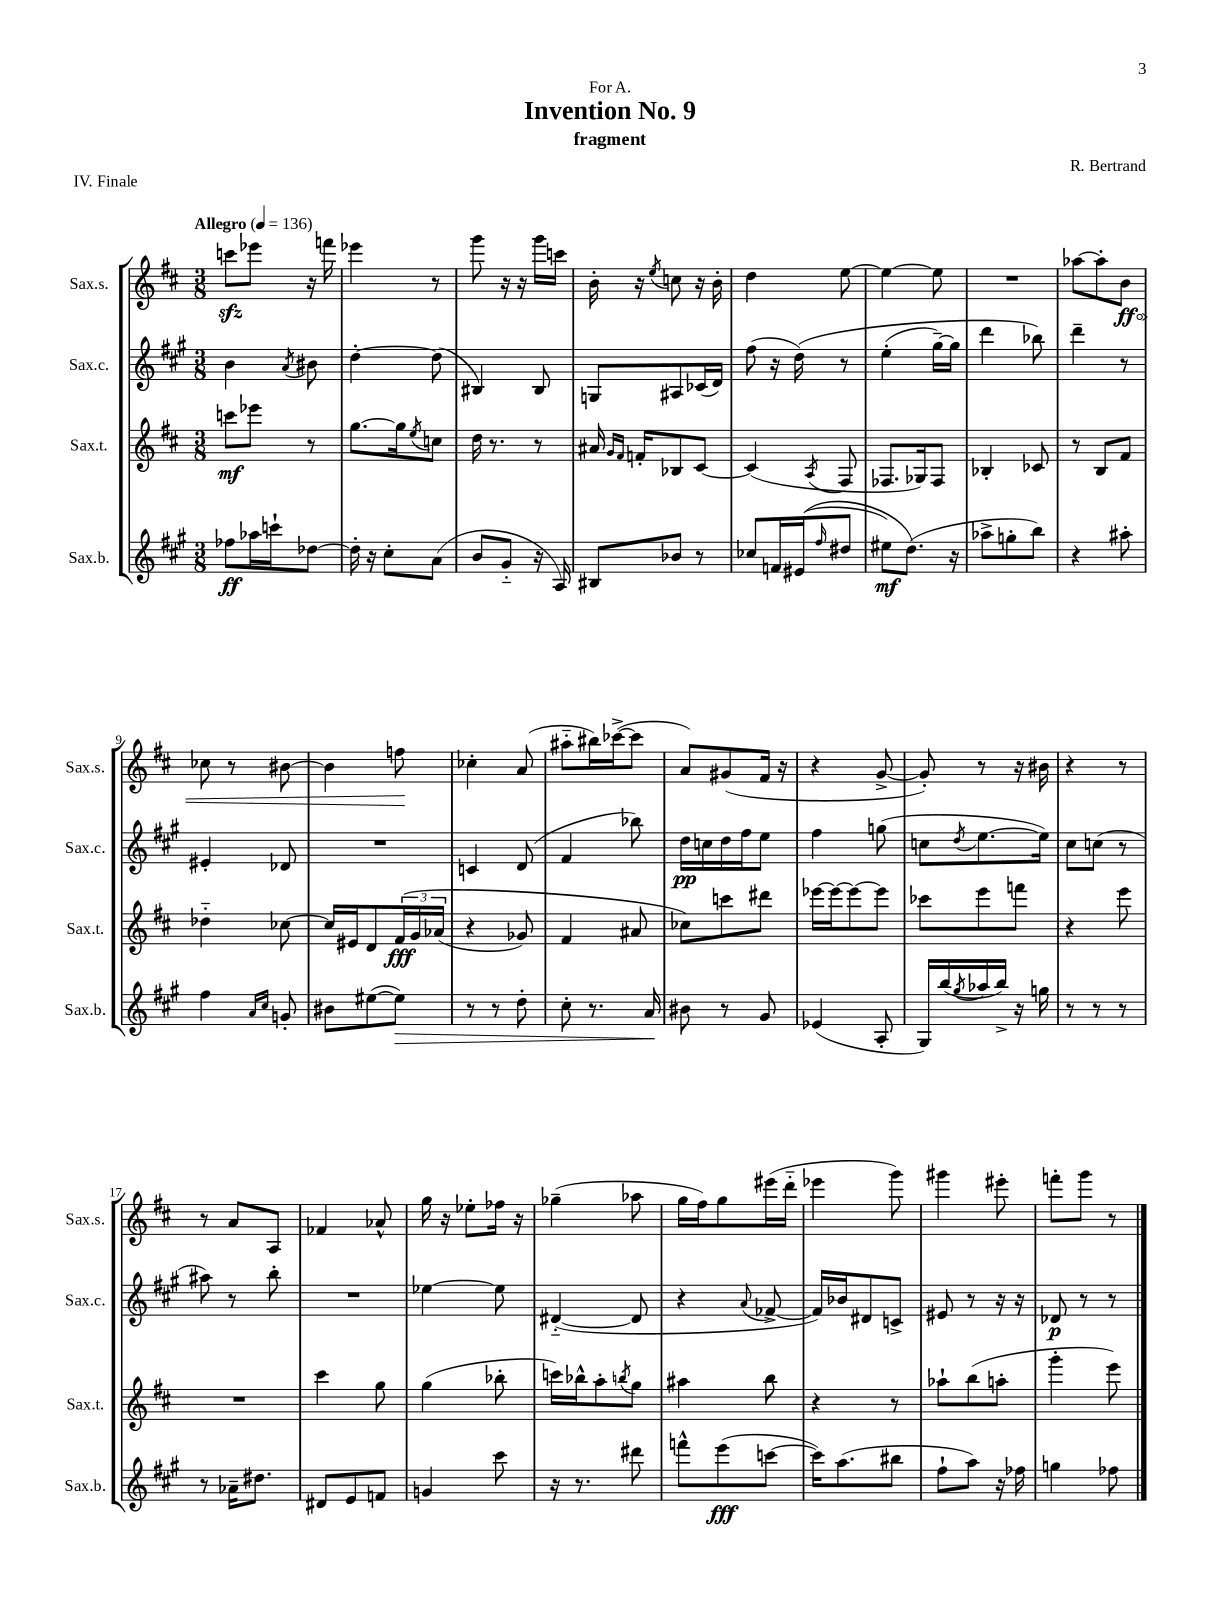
\header { title = "Invention No. 9" composer = "R. Bertrand" subtitle = "fragment" dedication = "For A." piece = "IV. Finale" }
<<
\new StaffGroup <<
\new Staff = "s0" \with { instrumentName = "Sax.s." shortInstrumentName = "Sax.s." } {
    \clef treble \key d \major \numericTimeSignature \time 3/8 \tempo "Allegro" 4 = 136
    c'''8\sfz ees'''8 r16 f'''16 |
    ees'''4 r8 |
    g'''8 r16 r16 g'''16 c'''16 |
    b'16-. r16 \acciaccatura { e''8 } c''8 r16 b'16-. |
    d''4 e''8~ |
    e''4~ e''8 |
    R4. |
    aes''8~ aes''8-. \once \override Hairpin.circled-tip = ##t b'8\ff\< |
    ces''8 r8 bis'8~ |
    bis'4 f''8\! |
    ces''4-. a'8( |
    ais''8-_ bis''16) ces'''16~->( ces'''8 |
    a'8) gis'8( fis'16 r16 |
    r4 g'8~-> |
    g'8-.) r8 r16 bis'16 |
    r4 r8 |
    r8 a'8 a8 |
    fes'4 aes'8-^ |
    g''16 r16 ees''8-. fes''16 r16 |
    ges''4--( aes''8 |
    g''16 fis''16) g''8 eis'''16( d'''16-_ |
    ees'''4 g'''8) |
    gis'''4 eis'''8-. |
    f'''8-. g'''8 r8 \bar "|." |
}
\new Staff = "s1" \with { instrumentName = "Sax.c." shortInstrumentName = "Sax.c." } {
    \clef treble \key a \major \numericTimeSignature \time 3/8
    b'4 \acciaccatura { a'8 } bis'8 |
    d''4~-. d''8( |
    bis4) bis8 |
    g8 ais8 ces'16( d'16) |
    fis''8( r16 d''16)\( r8 |
    e''4-.( gis''16~--) gis''16 |
    d'''4 bes''8\) |
    d'''4-- r8 |
    eis'4-. des'8 |
    R4. |
    c'4 d'8( |
    fis'4 bes''8) |
    d''16\pp c''16 d''16 fis''16 e''8 |
    fis''4 g''8( |
    c''8 \acciaccatura { d''8 } e''8.~ e''16) |
    cis''8 c''8( r8 |
    ais''8) r8 b''8-. |
    R4. |
    ees''4~ ees''8 |
    dis'4~-_( dis'8 |
    r4 \appoggiatura { a'8 } fes'8~-> |
    fes'16) bes'16 dis'8 c'8-> |
    eis'8 r8 r16 r16 |
    des'8\p r8 r8 \bar "|." |
}
\new Staff = "s2" \with { instrumentName = "Sax.t." shortInstrumentName = "Sax.t." } {
    \clef treble \key d \major \numericTimeSignature \time 3/8
    c'''8\mf ees'''8 r8 |
    g''8.~ g''16 \acciaccatura { e''8 } c''8 |
    d''16 r8. r8 |
    ais'16 \grace { g'16 fis'16 } f'16-. bes8 cis'8~ |
    cis'4( \acciaccatura { a8 } fis8 |
    fes8. ges16) fes8 |
    bes4-. ces'8 |
    r8 b8 fis'8 |
    des''4-_ ces''8~ |
    ces''16 eis'16 d'8 \tuplet 3/2 { fis'16\fff\( g'16 aes'16( } |
    r4 ges'8) |
    fis'4 ais'8 |
    ces''8\) c'''8 dis'''8 |
    ees'''16~ ees'''16~ ees'''8~ ees'''8 |
    ces'''8 e'''8 f'''8 |
    r4 e'''8 |
    R4. |
    cis'''4 g''8 |
    g''4( bes''8-. |
    c'''16) bes''16-^ a''8-. \acciaccatura { b''8 } g''8 |
    ais''4 b''8 |
    r4 r8 |
    aes''8-! b''8( a''8-. |
    g'''4-. e'''8) \bar "|." |
}
\new Staff = "s3" \with { instrumentName = "Sax.b." shortInstrumentName = "Sax.b." } {
    \clef treble \key a \major \numericTimeSignature \time 3/8
    fes''8\ff aes''16 c'''16-! des''8~ |
    des''16-. r16 cis''8-. a'8( |
    b'8 gis'8-_ r16 a16) |
    bis8 bes'8 r8 |
    ces''8 f'16 eis'16(\( \grace { fis''16 } dis''8 |
    eis''8\mf) d''8.(\) r16 |
    aes''8-> g''8-. b''8) |
    r4 ais''8-. |
    fis''4 \grace { a'16 cis''16 } g'8-. |
    bis'8 eis''8~( eis''8\>) |
    r8 r8 d''8-. |
    cis''8-. r8. a'16\! |
    bis'8 r8 gis'8 |
    ees'4( a8-. |
    gis16) b''16( \acciaccatura { gis''8 } aes''16 b''16->) r16 g''16 |
    r8 r8 r8 |
    r8 aes'16-- dis''8. |
    dis'8 e'8 f'8 |
    g'4 cis'''8 |
    r16 r8. dis'''8 |
    f'''8-^ e'''8\fff( c'''8~ |
    c'''16) a''8.( bis''8 |
    fis''8-! a''8) r16 fes''16 |
    g''4 fes''8 \bar "|." |
}
>>
>>
